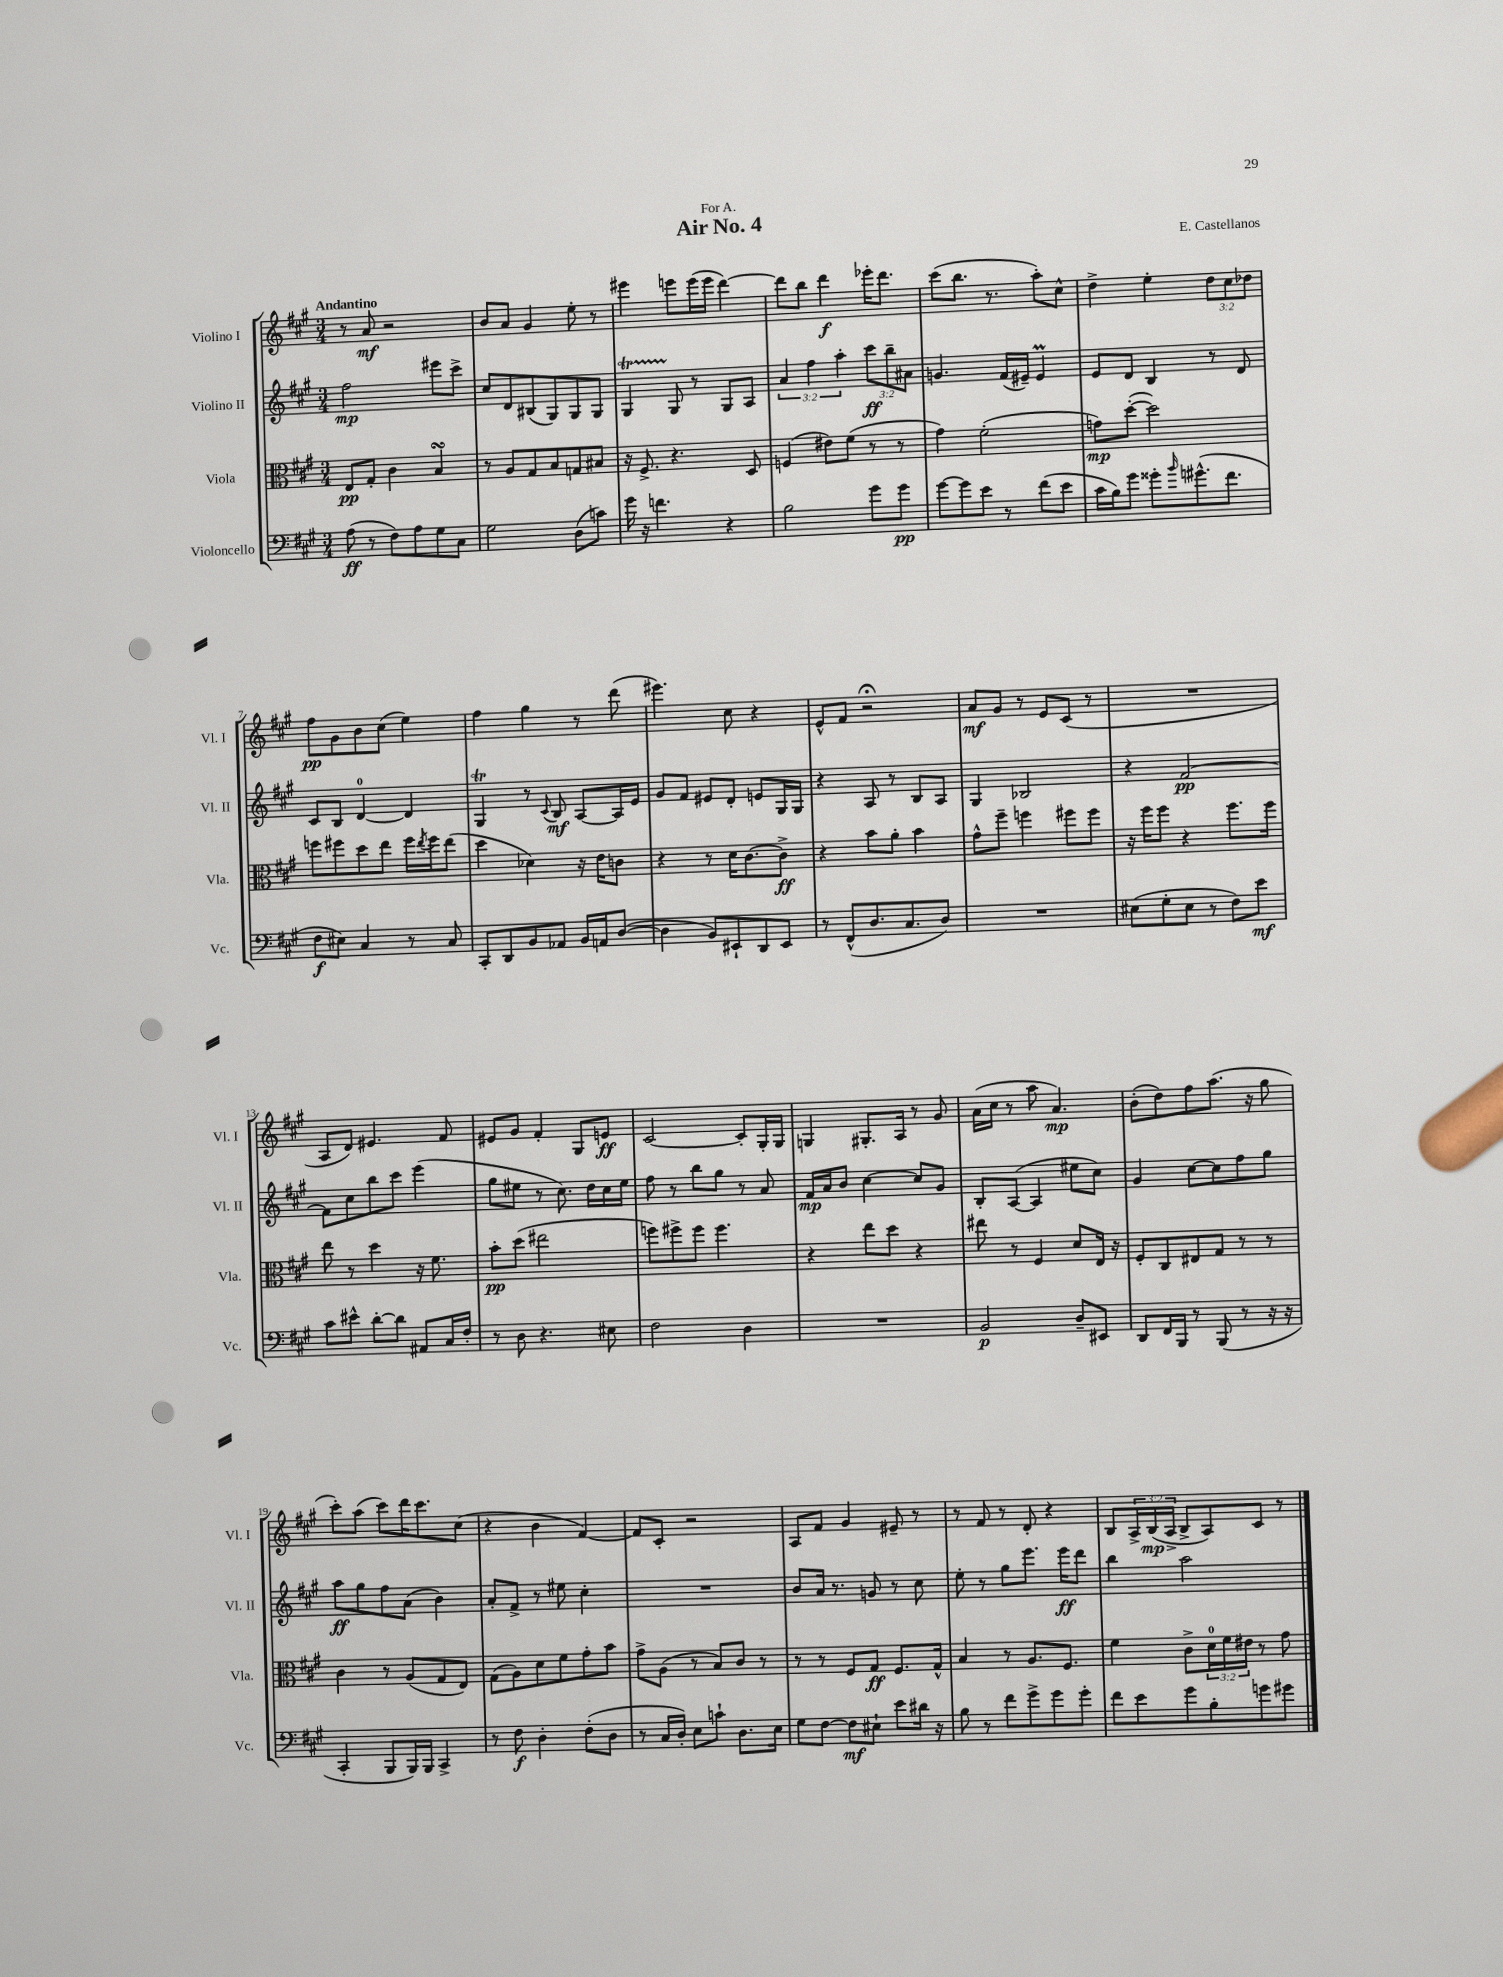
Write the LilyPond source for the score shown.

\header { title = "Air No. 4" composer = "E. Castellanos" dedication = "For A." }
<<
\new StaffGroup <<
\new Staff = "s0" \with { instrumentName = "Violino I" shortInstrumentName = "Vl. I" } {
    \clef treble \key a \major \numericTimeSignature \time 3/4 \override Staff.TupletNumber.text = #tuplet-number::calc-fraction-text \tempo "Andantino"
    r8 a'8\mf r2 |
    b'8 a'8 gis'4 e''8-. r8 |
    eis'''4 e'''8 e'''16( e'''16 d'''4~) |
    d'''8 b''8 d'''4\f ees'''16-. d'''8. |
    cis'''8( b''8. r8. a''8-.) cis''8-^ |
    d''4-> e''4-. \tuplet 3/2 { d''8 cis''8 des''8 } |
    fis''8\pp gis'8 b'8 cis''8( e''4) |
    fis''4 gis''4 r8 d'''8( |
    eis'''4.) cis''8 r4 |
    e'8-^ fis'8 r2\fermata |
    a'8\mf gis'8 r8 e'8 cis'8( r8 |
    R2. |
    a8 d'8) eis'4. fis'8 |
    eis'8 gis'8 fis'4-. gis8 e'8\ff |
    cis'2~ cis'8-. gis16-. gis16 |
    g4 gis8.-. a16 r8 gis'8 |
    a'16( cis''16 r8 a''8 a'4.\mp) |
    b'8-.( d''8) fis''8 a''8.( r16 gis''8 |
    cis'''8-.) a''8( cis'''8) d'''16 cis'''8. cis''8( |
    r4 b'4 fis'4~) |
    fis'8 cis'8-. r2 |
    a8 fis'8 gis'4 eis'8-- r8 |
    r8 fis'8 r8 d'8-. r4 |
    b8 \tuplet 3/2 { a16-> b16\mp( a16-> } b8-> a8) cis'8 r8 \bar "|." |
}
\new Staff = "s1" \with { instrumentName = "Violino II" shortInstrumentName = "Vl. II" } {
    \clef treble \key a \major \numericTimeSignature \time 3/4 \override Staff.TupletNumber.text = #tuplet-number::calc-fraction-text
    fis''2\mp eis'''8 cis'''8-> |
    cis''8 d'8 bis8( gis8) gis8 gis8 |
    gis4\startTrillSpan gis8\stopTrillSpan r8 gis8 a8 |
    \tuplet 3/2 { a'4 fis''4 a''4-. } \tuplet 3/2 { cis'''8\ff b''8-- ais'8 } |
    g'4. fis'16( eis'16--) eis'4\prall |
    e'8 d'8 b4 r8 d'8 |
    cis'8 b8 d'4-0~ d'4 |
    gis4\trill r8 \appoggiatura { cis'8 } b8\mf a8~ a16 e'16 |
    gis'8 fis'8 eis'8 d'8-. e'8 gis16 gis16 |
    r4 a8 r8 b8 a8 |
    gis4 bes2 |
    r4 fis'2~\pp |
    fis'8 cis''8 b''8 cis'''8 e'''4( |
    gis''8 eis''8 r8 cis''8.) d''16 cis''16 eis''16 |
    fis''8 r8 b''8 gis''8 r8 a'8 |
    fis'16\mp a'16 b'8 cis''4~ cis''8 gis'8 |
    b8-. a8~( a4 eis''8 cis''8) |
    gis'4 cis''8~ cis''8 fis''8 gis''8 |
    a''8\ff gis''8 fis''8 a'8( b'4) |
    a'8-. fis'8-> r8 eis''8 cis''4-. |
    R2. |
    b'8 a'16 r8. g'8 r8 cis''8 |
    e''8-. r8 gis''8 e'''8. e'''16\ff d'''8 |
    b''4 a''2 \bar "|." |
}
\new Staff = "s2" \with { instrumentName = "Viola" shortInstrumentName = "Vla." } {
    \clef alto \key a \major \numericTimeSignature \time 3/4 \override Staff.TupletNumber.text = #tuplet-number::calc-fraction-text
    e8\pp gis8-. cis'4 b4\turn |
    r8 a8 gis8 b8 g8 bis8 |
    r16 fis8.-> r4. d8 |
    f4( eis'8) fis'8( r8 r8 |
    gis'4) fis'2-.( |
    g'8\mp) d''8~-.( d''2) |
    f''8 fis''8 d''8 e''8 fis''16 \acciaccatura { e''8 } fis''16 e''8( |
    d''4 des'4) r16 e'16 c'8 |
    r4 r8 d'16 cis'8.~ cis'8->\ff |
    r4 b'8 a'8-. b'4 |
    gis'8-^ fis''8-- f''4 fis''8 fis''8 |
    r16 fis''16 fis''8 r4 fis''8. fis''16 |
    e''8 r8 d''4 r16 fis'8. |
    b'8-.\pp d''8( eis''2 |
    f''8) fis''8-> fis''8 fis''4. |
    r4 e''8 d''8 r4 |
    eis''8 r8 fis4 d'8 e16 r16 |
    fis8-. cis8 eis8 gis8 r8 r8 |
    cis'4 r8 a8( gis8 e8) |
    gis8( a8) d'8 fis'8 gis'8-. b'8 |
    gis'8-> a8( r8 b8) cis'8 r8 |
    r8 r8 fis8 gis8\ff fis8. gis16-^ |
    b4 r8 a8. fis8. |
    fis'4 cis'8-> \tuplet 3/2 { d'16-0 fis'16 eis'16 } r8 gis'8 \bar "|." |
}
\new Staff = "s3" \with { instrumentName = "Violoncello" shortInstrumentName = "Vc." } {
    \clef bass \key a \major \numericTimeSignature \time 3/4
    a8\ff( r8 fis8) a8 gis8 cis8 |
    gis2 d8( c'8) |
    gis'16 r16 f'4. r4 |
    b2 gis'8 gis'8\pp |
    gis'8~ gis'8 e'8 r8 fis'8( e'8 |
    cis'16 b16) gis'8 gisis'8-. \grace { b'16 } gis'8.-^( fis'8. |
    fis8\f eis8) cis4 r8 cis8 |
    cis,8-. d,8 b,8 aes,8 b,16 a,16 d8~( |
    d4 b,8) eis,8-! d,8 eis,8 |
    r8 fis,8-^( d8. cis8. d8) |
    R2. |
    eis8( gis8-. eis8 r8 fis8) e'8\mf |
    cis'8 eis'8-^ d'8~-. d'8 ais,8 cis16 fis16-. |
    r8 d8 r4. eis8 |
    fis2 d4 |
    R2. |
    b,2\p d8-- eis,8 |
    d,8 fis,16 b,,16 r8 b,,8( r8 r16 r16 |
    cis,4-. b,,8 b,,16) b,,16 cis,4-> |
    r8 fis8\f d4-. fis8-.( d8 |
    r8 cis16 d16-.) e8 c'8-! d8. e16 |
    gis8 fis8~ fis8\mf eis8-! e'8 dis'16 r16 |
    b8 r8 fis'8 gis'8-> gis'8 gis'8-. |
    fis'8 e'8 gis'8 b8-. g'8 gis'8 \bar "|." |
}
>>
>>
